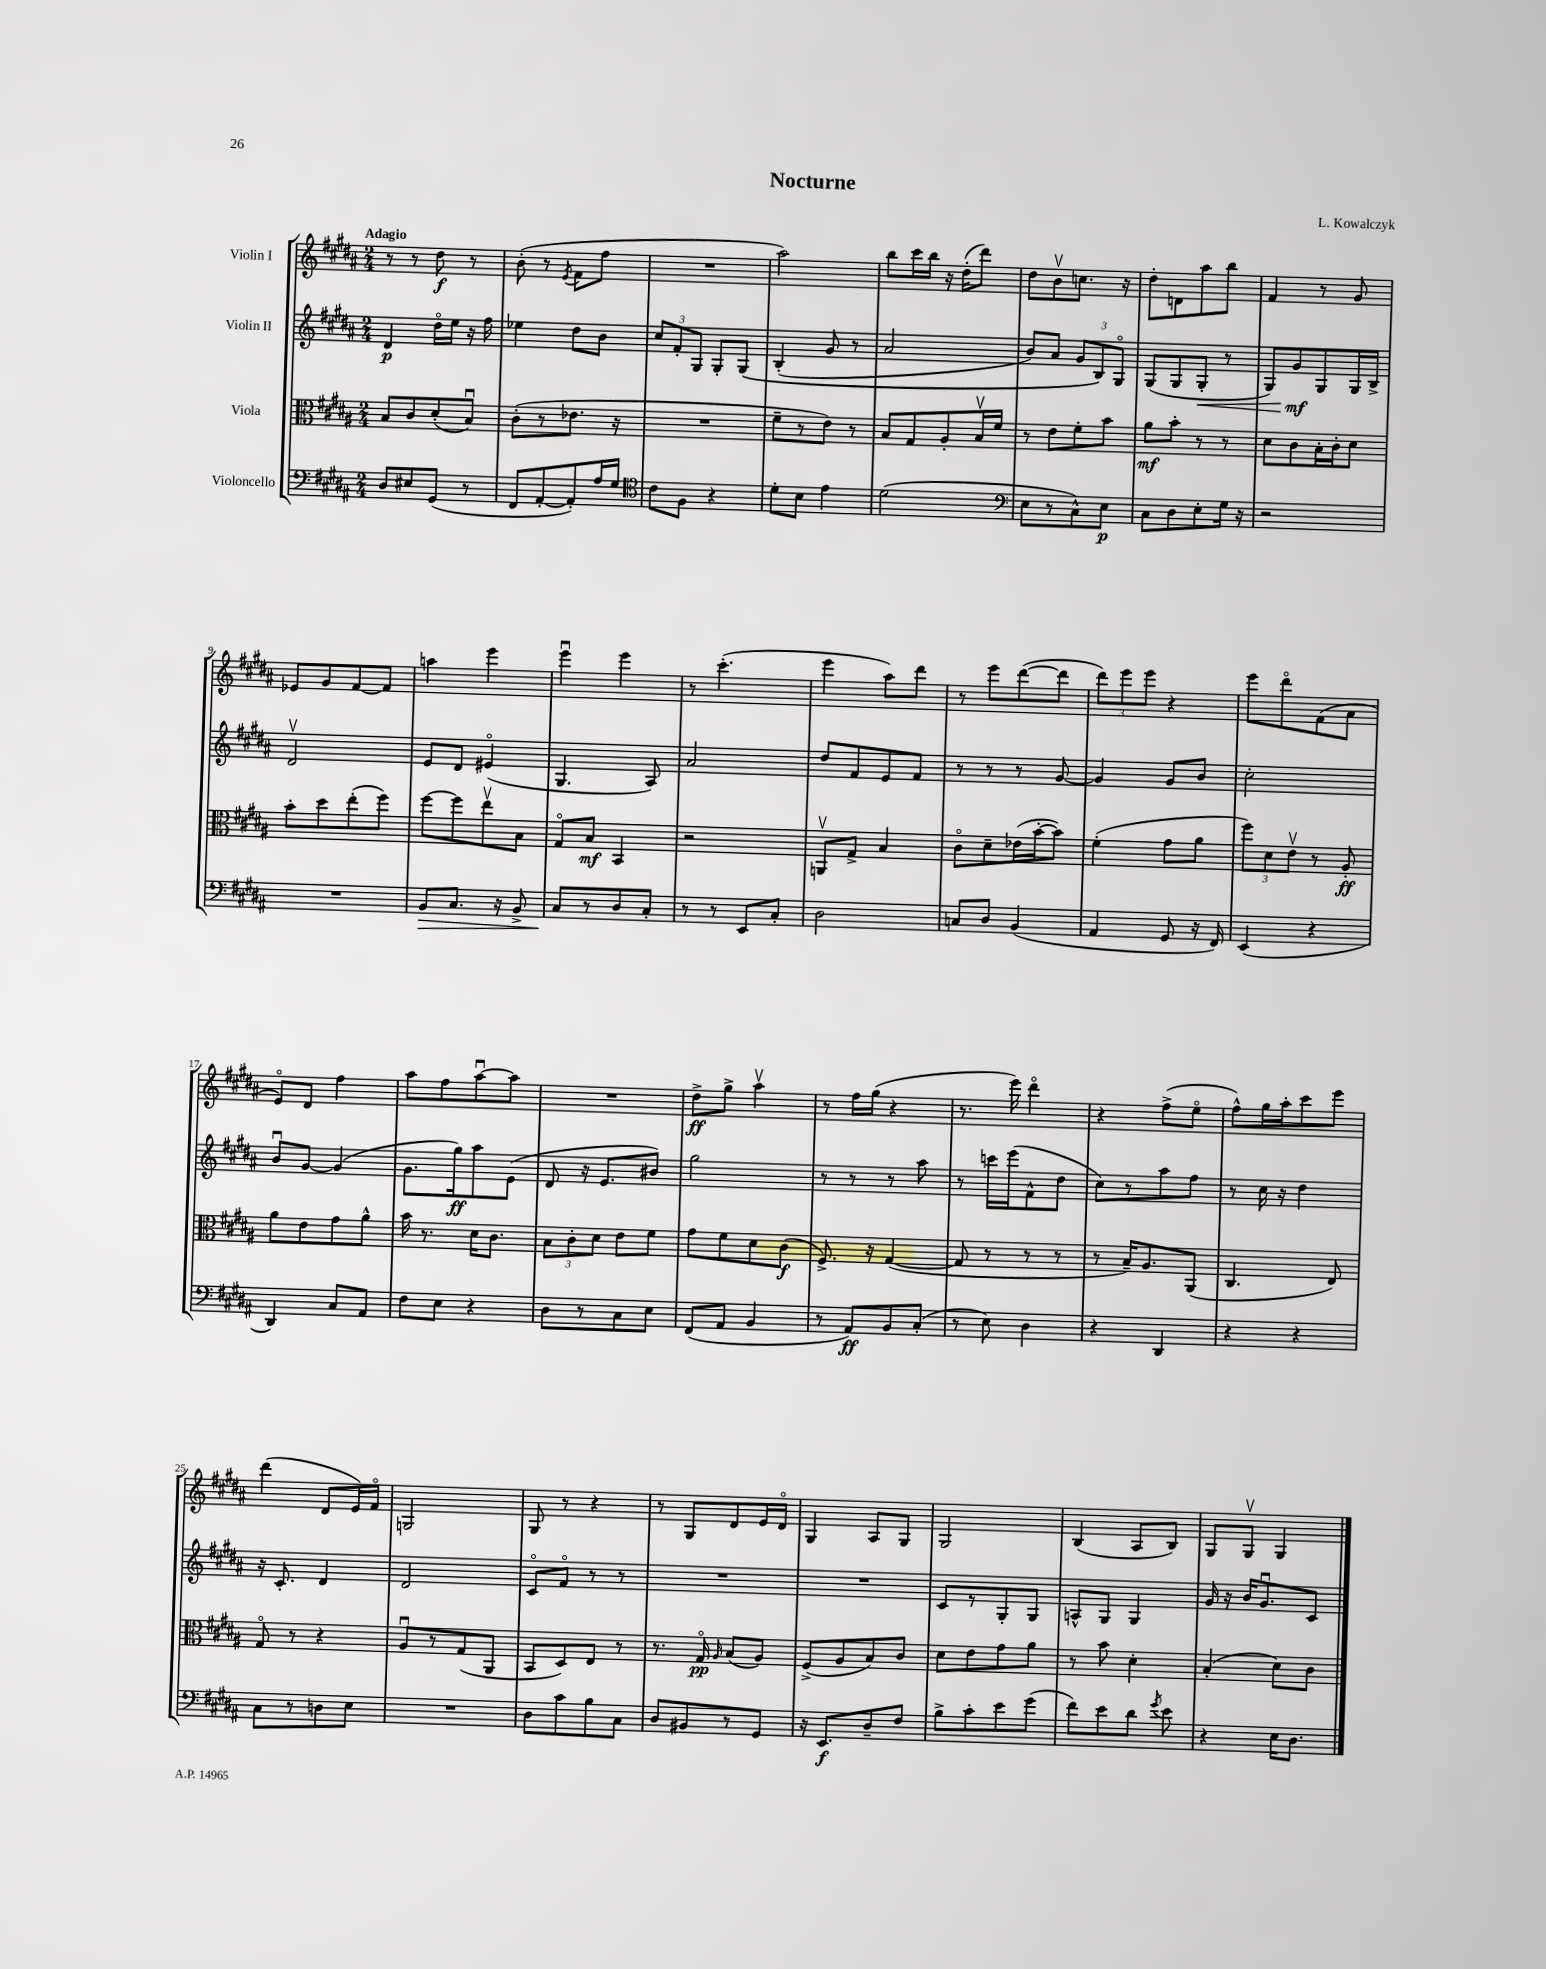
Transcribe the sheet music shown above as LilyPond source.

\header { title = "Nocturne" composer = "L. Kowalczyk" }
<<
\new StaffGroup <<
\new Staff = "s0" \with { instrumentName = "Violin I" } {
    \clef treble \key b \major \numericTimeSignature \time 2/4 \tempo "Adagio"
    \autoBeamOff r8 r8 dis''8\f r8 |
    b'8-.( r8 \acciaccatura { e'8 } fis'8[ fis''8] |
    R2 |
    ais''2) |
    b''8[ cis'''16 b''16] r16 dis''16[-.( dis'''8]) |
    dis''8[ b'8\upbow c''8.] r16 |
    dis''8[-. d'8 ais''8 b''8] |
    fis'4 r8 gis'8 |
    ees'8[ gis'8 fis'8~ fis'8] |
    a''4 e'''4 |
    e'''4\downbow e'''4 |
    r8 cis'''4.-.( |
    e'''4 ais''8[) dis'''8] |
    r8 e'''8[ dis'''8~( dis'''8] |
    \tuplet 3/2 { dis'''8[) e'''8 e'''8] } r4 |
    e'''8[ dis'''8\flageolet fis'8( ais'8] |
    e'8[\flageolet) dis'8] fis''4 |
    ais''8[ fis''8 ais''8~\downbow ais''8] |
    R2 |
    dis''8[->\ff gis''8]-> ais''4\upbow |
    r8 fis''16[ gis''16]( r4 |
    r8. e'''16) dis'''4\flageolet |
    r4 fis''8[->( e''8]\flageolet |
    fis''8[-^) gis''16 ais''16-. cis'''8 e'''8] |
    dis'''4( dis'8[ e'16) fis'16]\flageolet |
    g2 |
    gis8 r8 r4 |
    r8 gis8[ dis'8 e'16 dis'16]\flageolet |
    gis4 ais8[ gis8] |
    gis2 |
    b4( ais8[ b8]) |
    gis8[ gis8]\upbow gis4 \bar "|." |
}
\new Staff = "s1" \with { instrumentName = "Violin II" } {
    \clef treble \key b \major \numericTimeSignature \time 2/4
    \autoBeamOff dis'4\p dis''16[\flageolet e''16] r16 fis''16 |
    ees''4 dis''8[ b'8] |
    \tuplet 3/2 { cis''8[ fis'8-. gis8] } gis8[-. gis8]\( |
    b4-.( gis'8 r8 |
    ais'2 |
    b'8[) ais'8] \tuplet 3/2 { gis'8[ b8\) gis8]\flageolet } |
    gis8[( gis8 gis8]-.\< r8 |
    gis8[) gis'8\mf\! gis8 gis16 b16]-> |
    dis'2\upbow |
    e'8[ dis'8] eis'4\flageolet( |
    gis4. ais8) |
    ais'2 |
    dis''8[ fis'8 e'8 fis'8] |
    r8 r8 r8 gis'8~ |
    gis'4 gis'8[ b'8] |
    cis''2-. |
    b'8[\downbow gis'8]~ gis'4( |
    gis'8.[ gis''16\ff) ais''8 e'8]( |
    dis'8 r16 e'8.[ bis'8]) |
    gis''2 |
    r8 r8 r8 ais''8 |
    r8 c'''16[ e'''16( fis'8-^ dis''8] |
    cis''8[) r8 ais''8 fis''8] |
    r8 cis''16 r16 dis''4 |
    r16 cis'8.-. dis'4 |
    dis'2 |
    cis'8[\flageolet fis'8]\flageolet r8 r8 |
    R2 |
    R2 |
    cis'8[ r8 gis8-. gis8] |
    a8[-^ gis8] gis4 |
    gis'16 r16 b'16[ gis'8.\downbow cis'8] \bar "|." |
}
\new Staff = "s2" \with { instrumentName = "Viola" } {
    \clef alto \key b \major \numericTimeSignature \time 2/4
    \autoBeamOff b8[ cis'8 dis'8-.( b8]\downbow) |
    cis'8[-.( r8 ees'8.] r16 |
    R2 |
    fis'8[-- r8 e'8]) r8 |
    b8[ gis8 ais8-. b16\upbow fis'16] |
    r8 e'8[ fis'8-. b'8] |
    ais'8[\mf b'8]-. r8 r8 |
    dis'8[ cis'8 b16-. cis'16-. dis'8] |
    b'8[-. dis''8 e''8-.( fis''8]) |
    fis''8[~ fis''8 e''8\upbow b8] |
    gis8[\flageolet b8]\mf b,4 |
    r2 |
    a,8[\upbow gis8]-> b4 |
    cis'8[\flageolet dis'8-- ees'16( b'16~-. b'8]) |
    fis'4-.( gis'8[ ais'8] |
    \tuplet 3/2 { fis''8[) dis'8 e'8]\upbow } r8 ais8-.\ff |
    ais'8[ e'8 gis'8 ais'8]-^ |
    b'16 r8. dis'16[ cis'8.] |
    \tuplet 3/2 { b8[ cis'8-. dis'8] } e'8[ fis'8] |
    gis'8[ fis'8 dis'8 cis'8]\f( |
    fis8.->) r16 gis4~( |
    gis8 r8 r8 r8 |
    r8 b16[--) ais8. ais,8]( |
    cis4. e8) |
    gis8\flageolet r8 r4 |
    ais8[\downbow r8 gis8( ais,8] |
    b,8[ dis8) e8] r8 |
    r8. gis16\flageolet\pp \grace { ais16 } b8[( ais8]) |
    fis8[->( ais8 b8) cis'8] |
    dis'8[ e'8 gis'8 ais'8] |
    r8 b'8 dis'4-. |
    b4-.( dis'8[) cis'8] \bar "|." |
}
\new Staff = "s3" \with { instrumentName = "Violoncello" } {
    \clef bass \key b \major \numericTimeSignature \time 2/4
    \autoBeamOff dis8[ eis8 gis,8]( r8 |
    fis,8[ ais,8~-. ais,8-.) ais16 gis16] |
    \clef tenor cis'8[ fis8] r4 |
    dis'8[-. b8] e'4 |
    dis'2( |
    \clef bass e8[ r8 cis8-^) e8]\p |
    cis8[ dis8 e8-. gis16] r16 |
    r2 |
    R2 |
    b,8[\> cis8.] r16 b,8-> |
    cis8[\! r8 dis8 cis8]-. |
    r8 r8 e,8[ cis8]-. |
    dis2 |
    c8[ dis8] b,4( |
    ais,4 gis,8 r16 fis,16) |
    e,4( r4 |
    dis,4) cis8[ ais,8] |
    fis8[ e8] r4 |
    dis8[ r8 cis8 e8] |
    fis,8[( ais,8] b,4 |
    r8 ais,8[\ff) b,8 cis8]-.( |
    r8 e8) dis4 |
    r4 dis,4 |
    r4 r4 |
    cis8[ r8 d8 e8] |
    R2 |
    dis8[ cis'8 b8 cis8] |
    dis8[ bis,8 r8 gis,8] |
    r16 e,8.[\f dis8-- fis8] |
    b8[-> cis'8-. e'8 gis'8]( |
    fis'8[) e'8 dis'8] \acciaccatura { gis'8 } e'8 |
    r4 e16[ dis8.] \bar "|." |
}
>>
>>
